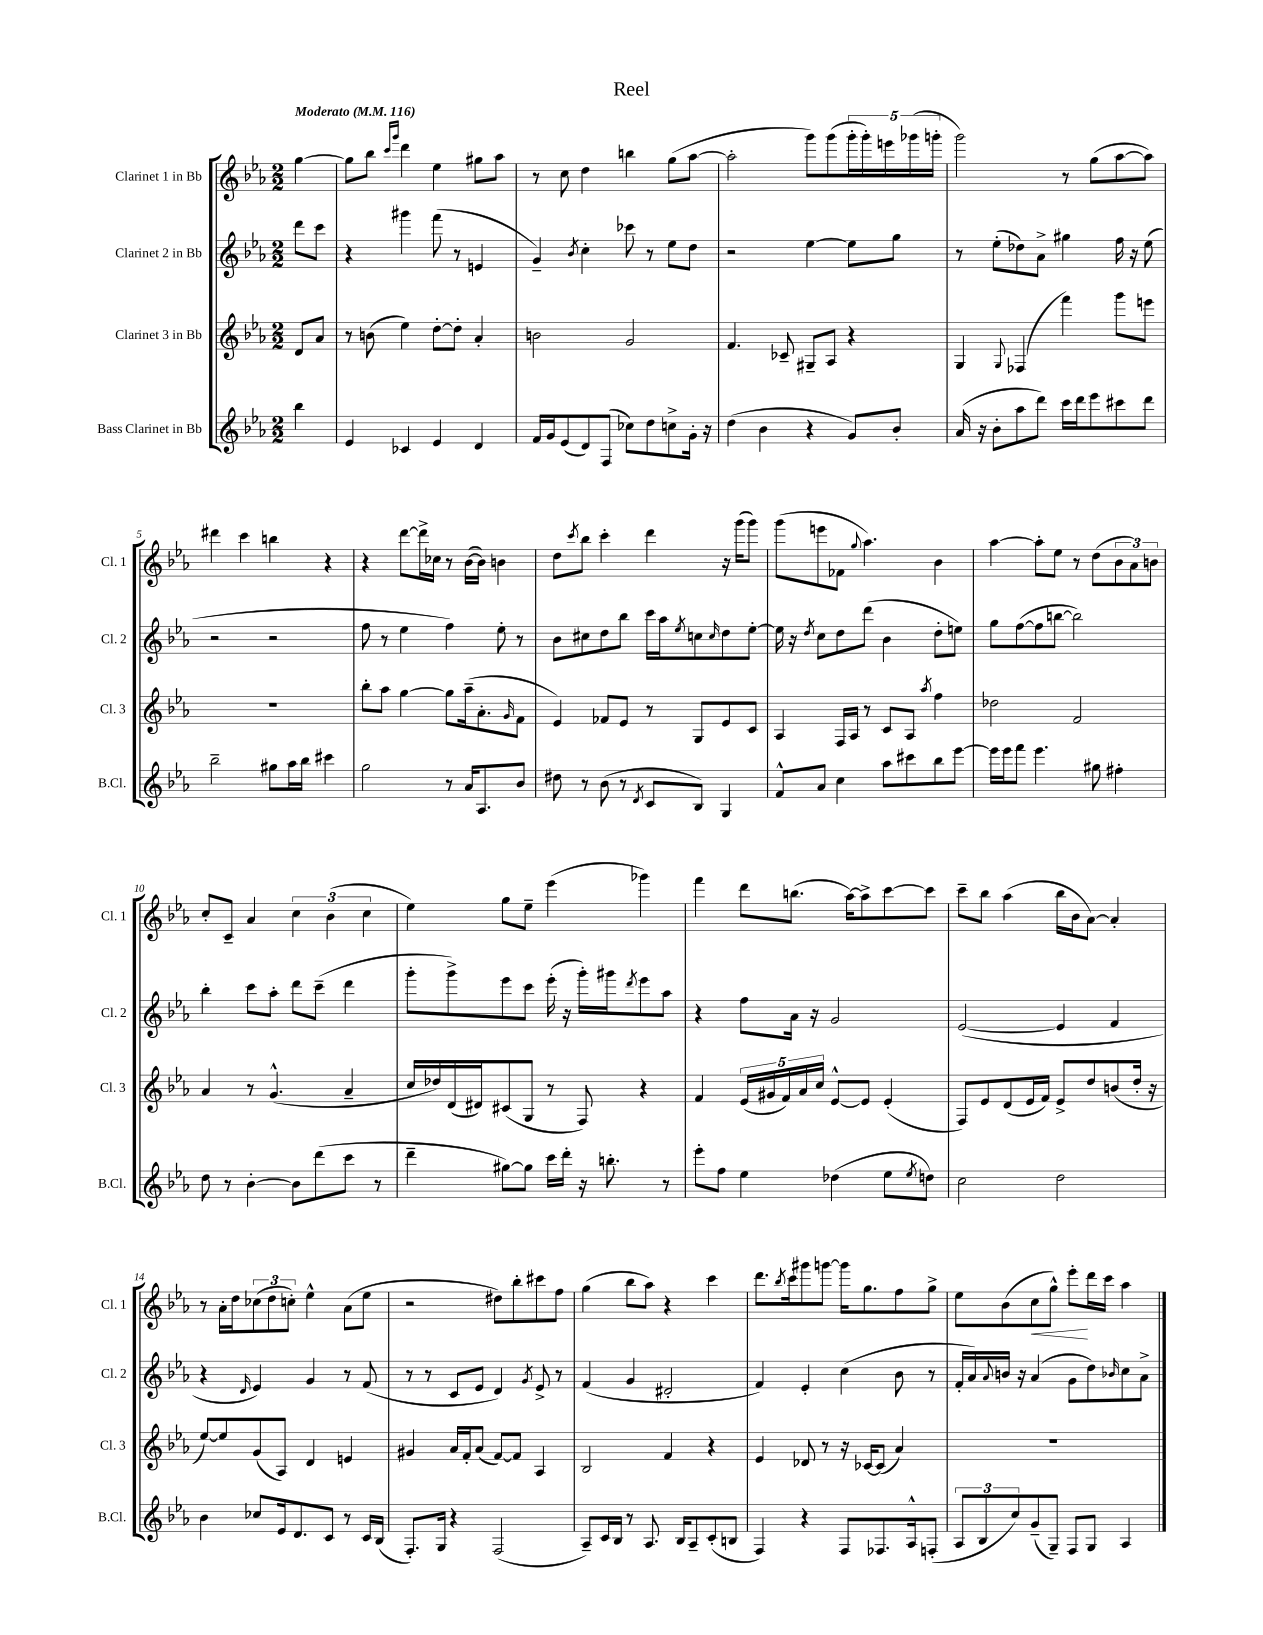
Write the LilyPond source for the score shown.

\header { title = "Reel" }
<<
\new StaffGroup <<
\new Staff = "s0" \with { instrumentName = "Clarinet 1 in Bb" shortInstrumentName = "Cl. 1" } {
    \clef treble \key ees \major \numericTimeSignature \time 2/2 \partial 4 \tempo "Moderato" 4 = 116
    g''4~ |
    g''8 bes''8 \grace { c'''16 g'''16 } d'''4 ees''4 gis''8 aes''8 |
    r8 c''8 d''4 b''4 g''8( aes''8~ |
    aes''2-. g'''8) g'''8( \tuplet 5/4 { g'''16-. g'''16-.) e'''16 ges'''16( g'''16-. } |
    g'''2) r8 g''8( aes''8~ aes''8) |
    dis'''4 c'''4 b''4 r4 |
    r4 d'''8~ d'''16-> ces''16 r8 bes'16~( bes'16) b'4 |
    d''8 \acciaccatura { c'''8 } bes''8 c'''4-. d'''4 r16 g'''16( g'''8) |
    g'''8( e'''8 fes'8 \appoggiatura { g''8 } aes''4.) bes'4 |
    aes''4~ aes''8-. ees''8 r8 d''8( \tuplet 3/2 { bes'8 aes'8) b'8 } |
    c''8-. c'8-- aes'4 \tuplet 3/2 { c''4 bes'4( c''4 } |
    ees''4) g''8 ees''8-- ees'''4( ges'''4) |
    f'''4 d'''8 b''8.( aes''16~) aes''8-> c'''8~ c'''8 |
    c'''8-- bes''8 aes''4( bes''16 bes'16 aes'8~) aes'4-. |
    r8 aes'16-. d''16 \tuplet 3/2 { ces''8( d''8 c''8-.) } ees''4-^ aes'8( ees''8 |
    r2 dis''8) bes''8-. cis'''8 f''8 |
    g''4( bes''8 aes''8) r4 c'''4 |
    d'''8. \acciaccatura { bes''8 } c'''16 gis'''8 g'''8~ g'''16 g''8. f''8 g''8-> |
    ees''8 bes'8( c''8\< g''8-^) ees'''8-.\! d'''16 c'''16 aes''4 \bar "|." |
}
\new Staff = "s1" \with { instrumentName = "Clarinet 2 in Bb" shortInstrumentName = "Cl. 2" } {
    \clef treble \key ees \major \numericTimeSignature \time 2/2 \partial 4
    d'''8 c'''8 |
    r4 gis'''4 f'''8( r8 e'4 |
    g'4--) \acciaccatura { bes'8 } c''4-. ces'''8 r8 ees''8 d''8 |
    r2 ees''4~ ees''8 g''8 |
    r8 ees''8-.( des''8) aes'8-> gis''4 f''16 r16 ees''8( |
    r2 r2 |
    f''8 r8 ees''4 f''4) ees''8-. r8 |
    bes'8 cis''8 d''8 bes''8 c'''16 aes''16 \acciaccatura { ees''8 } c''8 \grace { c''16 } d''8 ees''8~-. |
    ees''16 r16 \acciaccatura { d''8 } c''8 d''8 d'''8( bes'4 d''8-. e''8) |
    g''8 f''8~( f''8 b''8~ b''2) |
    bes''4-. c'''8 aes''8-. d'''8 c'''8--( d'''4 |
    g'''8-. g'''8->) ees'''8 c'''8 ees'''16-.( r16 g'''16-.) gis'''16 \acciaccatura { d'''8 } ees'''8 aes''8 |
    r4 f''8 aes'16 r16 g'2 |
    ees'2~( ees'4 f'4 |
    r4 \grace { d'16 } ees'4) g'4 r8 f'8( |
    r8 r8 c'8 ees'8 d'4) \acciaccatura { g'8 } ees'8-> r8 |
    f'4( g'4 dis'2-. |
    f'4) ees'4-. c''4( bes'8 r8 |
    f'16-. aes'16) \appoggiatura { aes'8 } b'16 r16 aes'4( g'8 d''8) \grace { bes'16 } c''8 aes'8-> \bar "|." |
}
\new Staff = "s2" \with { instrumentName = "Clarinet 3 in Bb" shortInstrumentName = "Cl. 3" } {
    \clef treble \key ees \major \numericTimeSignature \time 2/2 \partial 4
    d'8 aes'8 |
    r8 b'8( ees''4) d''8~-. d''8-. aes'4-. |
    b'2 g'2 |
    f'4. ces'8-- gis8-- aes8 r4 |
    g4 \appoggiatura { g8 } fes4( f'''4) g'''8 e'''8 |
    R1 |
    bes''8-. aes''8 g''4~ g''8 aes''16--( aes'8.-. \grace { g'16 } f'8 |
    ees'4) fes'8 ees'8 r8 g8 ees'8 c'8 |
    aes4 f16 aes16 r8 c'8 aes8 \acciaccatura { aes''8 } f''4 |
    des''2 f'2 |
    aes'4 r8 g'4.-^( aes'4-- |
    c''16 des''16) d'16( dis'16) cis'8( g8 r8 f8) r4 |
    f'4 \tuplet 5/4 { ees'16( gis'16 f'16) aes'16 c''16 } ees'8~-^ ees'8 ees'4-.( |
    f8) ees'8 d'8( ees'16 f'16) ees'8-> d''8 b'8( d''16-. r16 |
    ees''8~) ees''8 g'8( aes8) d'4 e'4 |
    gis'4 aes'16 f'16-. aes'8( f'8~) f'8 aes4 |
    bes2 f'4 r4 |
    ees'4 des'8 r8 r16 ces'16~ ces'8( aes'4) |
    R1 \bar "|." |
}
\new Staff = "s3" \with { instrumentName = "Bass Clarinet in Bb" shortInstrumentName = "B.Cl." } {
    \clef treble \key ees \major \numericTimeSignature \time 2/2 \partial 4
    bes''4 |
    ees'4 ces'4 ees'4 d'4 |
    f'16 g'16 ees'8( d'8) f8( ces''8) d''8 c''8-> g'16-. r16 |
    d''4( bes'4 r4 g'8) bes'8-. |
    aes'16( r16 bes'8-. aes''8 d'''8) c'''16 d'''16 ees'''8 cis'''8 d'''8 |
    bes''2-- gis''8 aes''16 bes''16 cis'''4 |
    g''2 r8 aes'16 aes8. bes'8 |
    dis''8 r8 bes'8( r8 \acciaccatura { d'8 } c'8 bes8) g4 |
    f'8-^ aes'8 c''4 aes''8 cis'''8 bes''8 ees'''8~ |
    ees'''16 ees'''16 f'''8 ees'''4. gis''8 fis''4-. |
    d''8 r8 bes'4~-. bes'8 d'''8( c'''8 r8 |
    d'''4-- gis''8~) gis''8 c'''16 d'''16-. r16 b''8.-. r8 |
    ees'''8-. f''8 ees''4 des''4( ees''8 \acciaccatura { ees''8 } d''8) |
    c''2 d''2 |
    bes'4 ces''8 ees'16 d'8. c'8 r8 c'16 bes16( |
    f8.-.) g16 r4 f2( |
    aes8--) c'16 bes16 r8 aes8. bes16 aes8-- c'8-.( b8 |
    f4) r4 f8 fes8. aes16-^ f8-.( |
    \tuplet 3/2 { aes8 bes8 c''8) } g'8--( g8--) f8 g8 aes4 \bar "|." |
}
>>
>>
